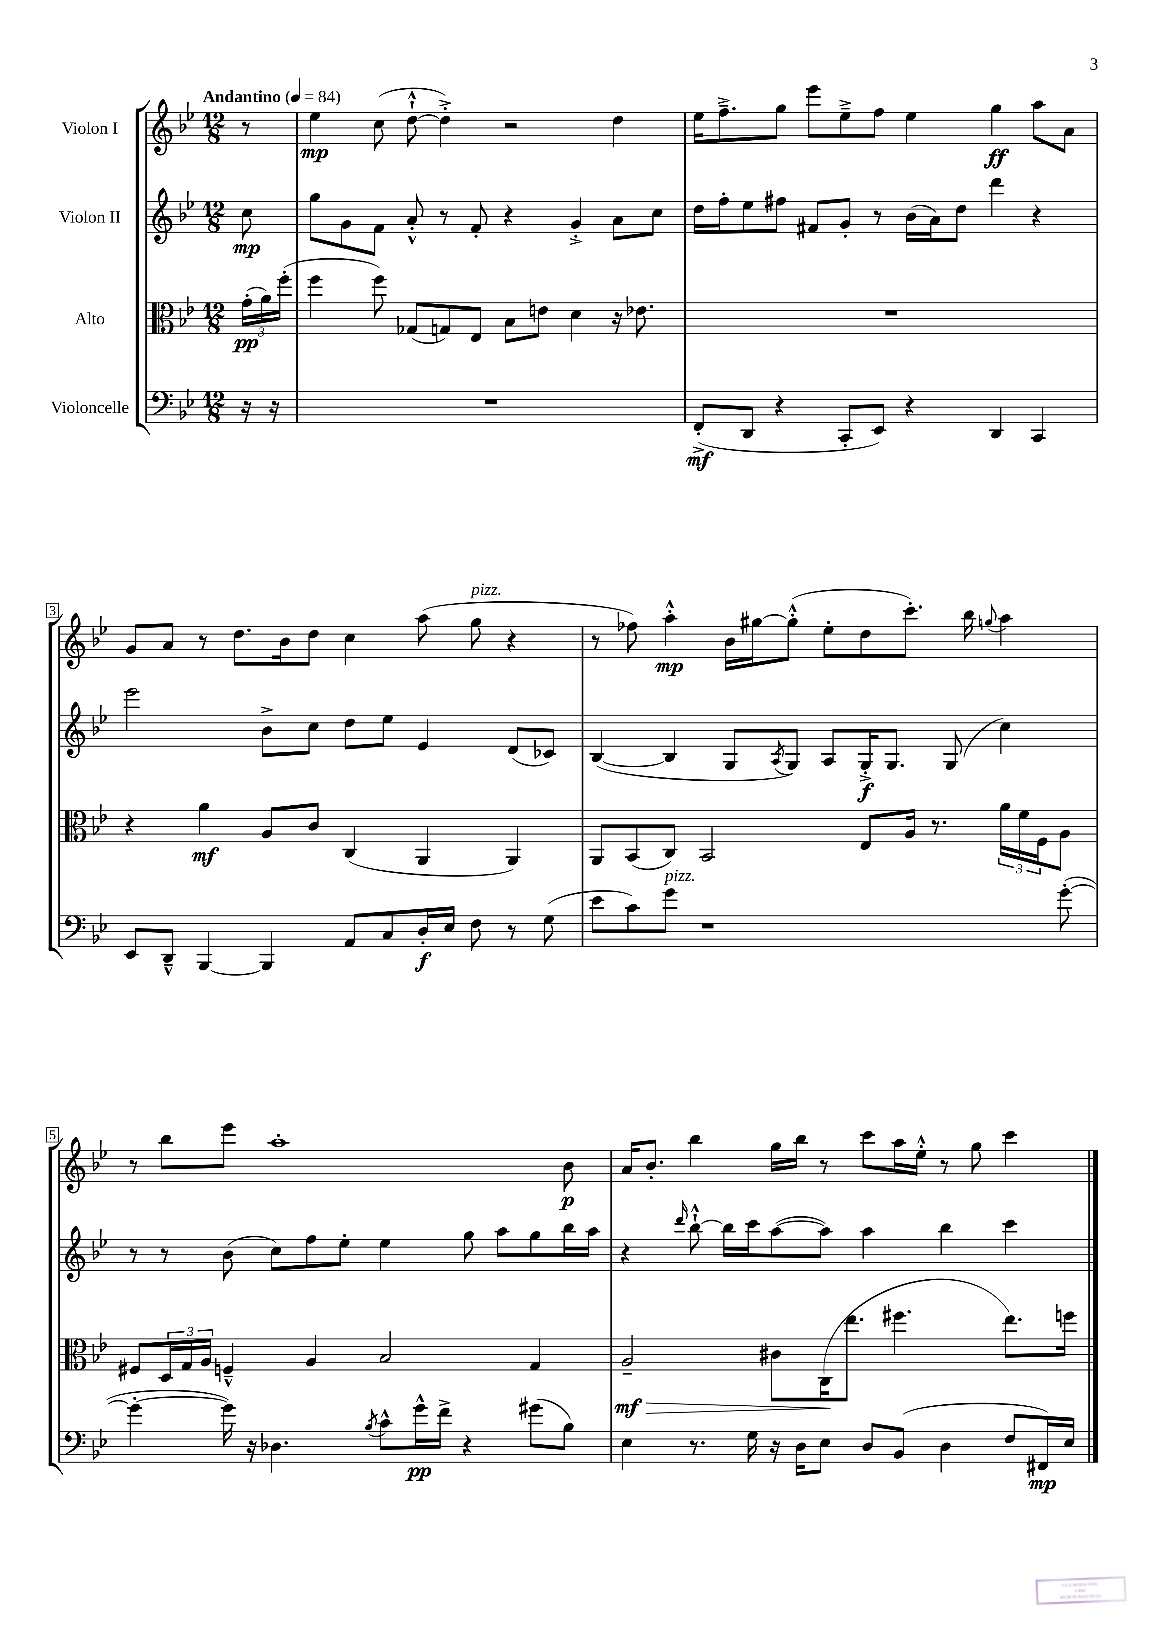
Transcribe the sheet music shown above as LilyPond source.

<<
\new StaffGroup <<
\new Staff = "s0" \with { instrumentName = "Violon I" } {
    \clef treble \key bes \major \numericTimeSignature \time 12/8 \partial 8 \tempo "Andantino" 4 = 84
    r8 |
    ees''4\mp c''8( d''8~-!-^ d''4-.->) r2 d''4 |
    ees''16 f''8.---> g''8 ees'''8 ees''8---> f''8 ees''4 g''4\ff a''8 a'8 |
    g'8 a'8 r8 d''8. bes'16 d''8 c''4 a''8( g''8^\markup { \italic "pizz." } r4 |
    r8 fes''8) a''4-.-^\mp bes'16 gis''16~ gis''8-.-^( ees''8-. d''8 c'''8.-.) bes''16 \appoggiatura { g''8 } a''4 |
    r8 bes''8 ees'''8 a''1-. bes'8\p |
    a'16 bes'8.-. bes''4 g''16 bes''16 r8 c'''8 a''16 ees''16-.-^ r8 g''8 c'''4 \bar "|." |
}
\new Staff = "s1" \with { instrumentName = "Violon II" } {
    \clef treble \key bes \major \numericTimeSignature \time 12/8 \partial 8
    c''8\mp |
    g''8 g'8 f'8 a'8-.-^ r8 f'8-. r4 g'4-.-> a'8 c''8 |
    d''16 f''16-. ees''8 fis''8 fis'8 g'8-. r8 bes'16( a'16) d''8 d'''4 r4 |
    ees'''2 bes'8-> c''8 d''8 ees''8 ees'4 d'8( ces'8) |
    bes4~( bes4 g8 \acciaccatura { a8 } g8) a8 g16-.->\f g8. g8( c''4) |
    r8 r8 bes'8( c''8) f''8 ees''8-. ees''4 g''8 a''8 g''8 bes''16 a''16 |
    r4 \grace { d'''16 } bes''8~-!-^ bes''16 c'''16 a''8~( a''8) a''4 bes''4 c'''4 \bar "|." |
}
\new Staff = "s2" \with { instrumentName = "Alto" } {
    \clef alto \key bes \major \numericTimeSignature \time 12/8 \partial 8
    \tuplet 3/2 { g'16-.\pp( a'16) f''16-.( } |
    f''4 f''8) ges8( g8) ees8 bes8 e'8 d'4 r16 ees'8. |
    R1. |
    r4 a'4\mf a8 c'8 c4( a,4 a,4) |
    a,8 bes,8( c8) bes,2 ees8 a16 r8. \tuplet 3/2 { a'16 f'16 f16 } a8 |
    fis8 \tuplet 3/2 { d16 g16 a16 } f4---^ a4 bes2 g4 |
    a2--\mf\> cis'8 c16\!( ees''8. fis''4. ees''8.) f''16 \bar "|." |
}
\new Staff = "s3" \with { instrumentName = "Violoncelle" } {
    \clef bass \key bes \major \numericTimeSignature \time 12/8 \partial 8
    r16 r16 |
    R1. |
    f,8-.->\mf( d,8 r4 c,8-. ees,8) r4 d,4 c,4 |
    ees,8 d,8---^ bes,,4~ bes,,4 a,8 c8 d16-.\f ees16 f8 r8 g8( |
    ees'8 c'8) g'8^\markup { \italic "pizz." } r1 g'8~-.( |
    g'4~-. g'16) r16 des4. \acciaccatura { bes8 } c'8-^ g'16-^\pp f'16-> r4 gis'8( bes8) |
    ees4 r8. g16 r16 d16 ees8 d8 bes,8( d4 f8 fis,16\mp) ees16 \bar "|." |
}
>>
>>
\layout { \context { \Score \override BarNumber.stencil = #(make-stencil-boxer 0.1 0.3 ly:text-interface::print) } }
